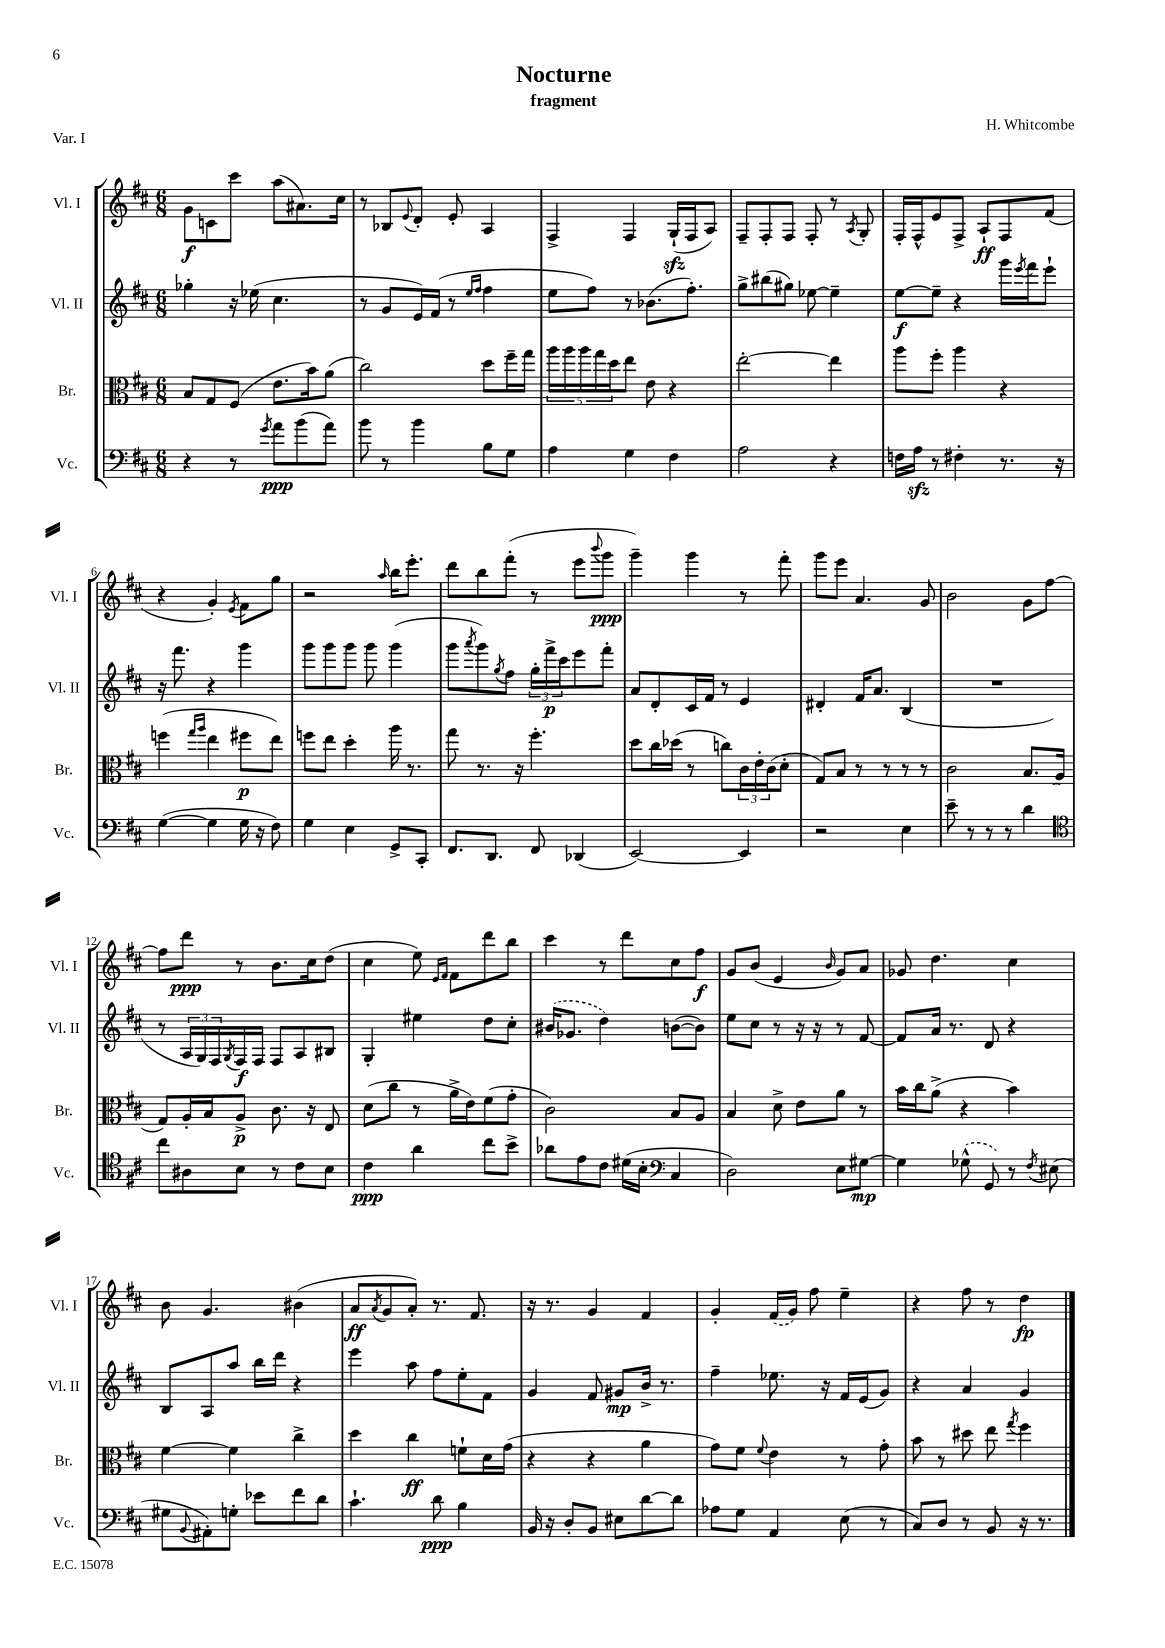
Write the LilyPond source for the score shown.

\header { title = "Nocturne" composer = "H. Whitcombe" subtitle = "fragment" piece = "Var. I" }
<<
\new StaffGroup <<
\new Staff = "s0" \with { instrumentName = "Vl. I" shortInstrumentName = "Vl. I" } {
    \clef treble \key d \major \numericTimeSignature \time 6/8
    g'8\f c'8 cis'''8 a''8( ais'8.) cis''16 |
    r8 bes8 \appoggiatura { e'8 } d'8-. e'8-. a4 |
    fis4-> fis4 g16-!\sfz( fis16 a8) |
    fis8-- fis8-. fis8 fis8-. r8 \acciaccatura { a8 } g8-. |
    fis16-. fis16-^ e'8 fis8-> a8-!\ff fis8 fis'8( |
    r4 g'4-.) \acciaccatura { e'8 } fis'8 g''8 |
    r2 \grace { a''16 } b''16 e'''8.-. |
    d'''8 b''8 fis'''8-.( r8 e'''8 \appoggiatura { b'''8 } g'''8\ppp |
    g'''4--) g'''4 r8 fis'''8-. |
    g'''8 e'''8 a'4. g'8 |
    b'2 g'8 fis''8~ |
    fis''8 d'''8\ppp r8 b'8. cis''16 d''8( |
    cis''4 e''8) \grace { e'16 fis'16 } fis'8 d'''8 b''8 |
    cis'''4 r8 d'''8 cis''8 fis''8\f |
    g'8 b'8( e'4 \grace { b'16 } g'8) a'8 |
    ges'8 d''4. cis''4 |
    b'8 g'4. bis'4( |
    a'8\ff \acciaccatura { a'8 } g'8 a'8-.) r8. fis'8. |
    r16 r8. g'4 fis'4 |
    g'4-. \once \slurDashed fis'16( g'16) fis''8 e''4-- |
    r4 fis''8 r8 d''4\fp \bar "|." |
}
\new Staff = "s1" \with { instrumentName = "Vl. II" shortInstrumentName = "Vl. II" } {
    \clef treble \key d \major \numericTimeSignature \time 6/8
    ges''4-. r16 ees''16( cis''4. |
    r8 g'8 e'16) fis'16( r8 \grace { e''16 fis''16 } fis''4 |
    e''8 fis''8) r8 bes'8.( fis''8.-.) |
    g''8-> bis''8( gis''8) ees''8~ ees''4-- |
    e''8~\f e''8-- r4 g'''16 \acciaccatura { e'''8 } fis'''16 e'''8-! |
    r16 fis'''8. r4 g'''4 |
    g'''8 g'''8 g'''8 g'''8 g'''4( |
    g'''8 \acciaccatura { a'''8 } g'''8) \acciaccatura { g''8 } fis''8 \tuplet 3/2 { g''16-. fis'''16->\p cis'''16 } e'''8 fis'''8-. |
    a'8 d'8-. cis'16 fis'16 r8 e'4 |
    dis'4-. fis'16 a'8. b4( |
    R2. |
    r8 \tuplet 3/2 { a16 g16) fis16 } \acciaccatura { g8 } fis16\f fis16 fis8 a8 bis8 |
    g4-. eis''4 d''8 cis''8-. |
    \once \slurDashed bis'16( ges'8. d''4) b'8~( b'8) |
    e''8 cis''8 r8 r16 r16 r8 fis'8~ |
    fis'8 a'16 r8. d'8 r4 |
    b8 a8 a''8 b''16 d'''16 r4 |
    e'''4 a''8 fis''8 e''8-. fis'8 |
    g'4 fis'8 gis'8\mp b'16-> r8. |
    fis''4-- ees''8. r16 fis'16 e'16( g'8) |
    r4 a'4 g'4 \bar "|." |
}
\new Staff = "s2" \with { instrumentName = "Br." shortInstrumentName = "Br." } {
    \clef alto \key d \major \numericTimeSignature \time 6/8
    b8 g8 fis8( e'8. b'16) a'8( |
    cis''2) d''8 fis''16-- g''16 |
    \tuplet 5/4 { a''16 a''16 a''16 g''16 d''16 } e''8 e'8 r4 |
    e''2~-. e''4 |
    a''8 fis''8-. a''4 r4 |
    f''4( \grace { g''16 a''16 } e''4 fis''8\p e''8) |
    f''8 e''8 d''4-. a''16 r8. |
    g''8 r8. r16 fis''4.-. |
    d''8 cis''16 des''16( r8 c''8) \tuplet 3/2 { cis'16 e'16-. cis'16( } d'8-. |
    g8) b8 r8 r8 r8 r8 |
    cis'2 b8. a16( |
    g8) a16-. b16 a8->\p cis'8. r16 e8 |
    d'8( cis''8 r8 a'16-> e'16) fis'8( g'8-. |
    cis'2) b8 a8 |
    b4 d'8-> e'8 a'8 r8 |
    b'16 cis''16 a'8->( r4 b'4) |
    fis'4~ fis'4 cis''4-> |
    d''4 cis''4\ff f'8-! d'16 g'16( |
    r4 r4 a'4 |
    g'8) fis'8 \appoggiatura { fis'8 } e'4 r8 g'8-. |
    b'8 r8 dis''8 e''8 \acciaccatura { g''8 } fis''4 \bar "|." |
}
\new Staff = "s3" \with { instrumentName = "Vc." shortInstrumentName = "Vc." } {
    \clef bass \key d \major \numericTimeSignature \time 6/8
    r4 r8 \acciaccatura { g'8 } a'8\ppp b'8( a'8) |
    b'8 r8 b'4 b8 g8 |
    a4 g4 fis4 |
    a2 r4 |
    f16 a16\sfz r8 fis4-. r8. r16 |
    g4~( g4 g16 r16 fis8) |
    g4 e4 g,8-> cis,8-. |
    fis,8. d,8. fis,8 des,4( |
    e,2~) e,4 |
    r2 e4 |
    e'8-- r8 r8 r8 d'4 |
    \clef tenor cis''8 ais8 b8 r8 cis'8 b8 |
    cis'4\ppp a'4 cis''8 b'8-> |
    aes'8 e'8 cis'8 dis'16( b16-. \clef bass cis4 |
    d2) e8 gis8~\mp |
    gis4 \once \slurDashed ges8-^( g,8) r8 \acciaccatura { fis8 } eis8( |
    gis8 \appoggiatura { b,8 } ais,8-.) g8-. ees'8 fis'8 d'8 |
    cis'4.-! d'8\ppp b4 |
    b,16 r16 d8-. b,8 eis8 d'8~ d'8 |
    aes8 g8 a,4 e8( r8 |
    cis8) d8 r8 b,8 r16 r8. \bar "|." |
}
>>
>>
